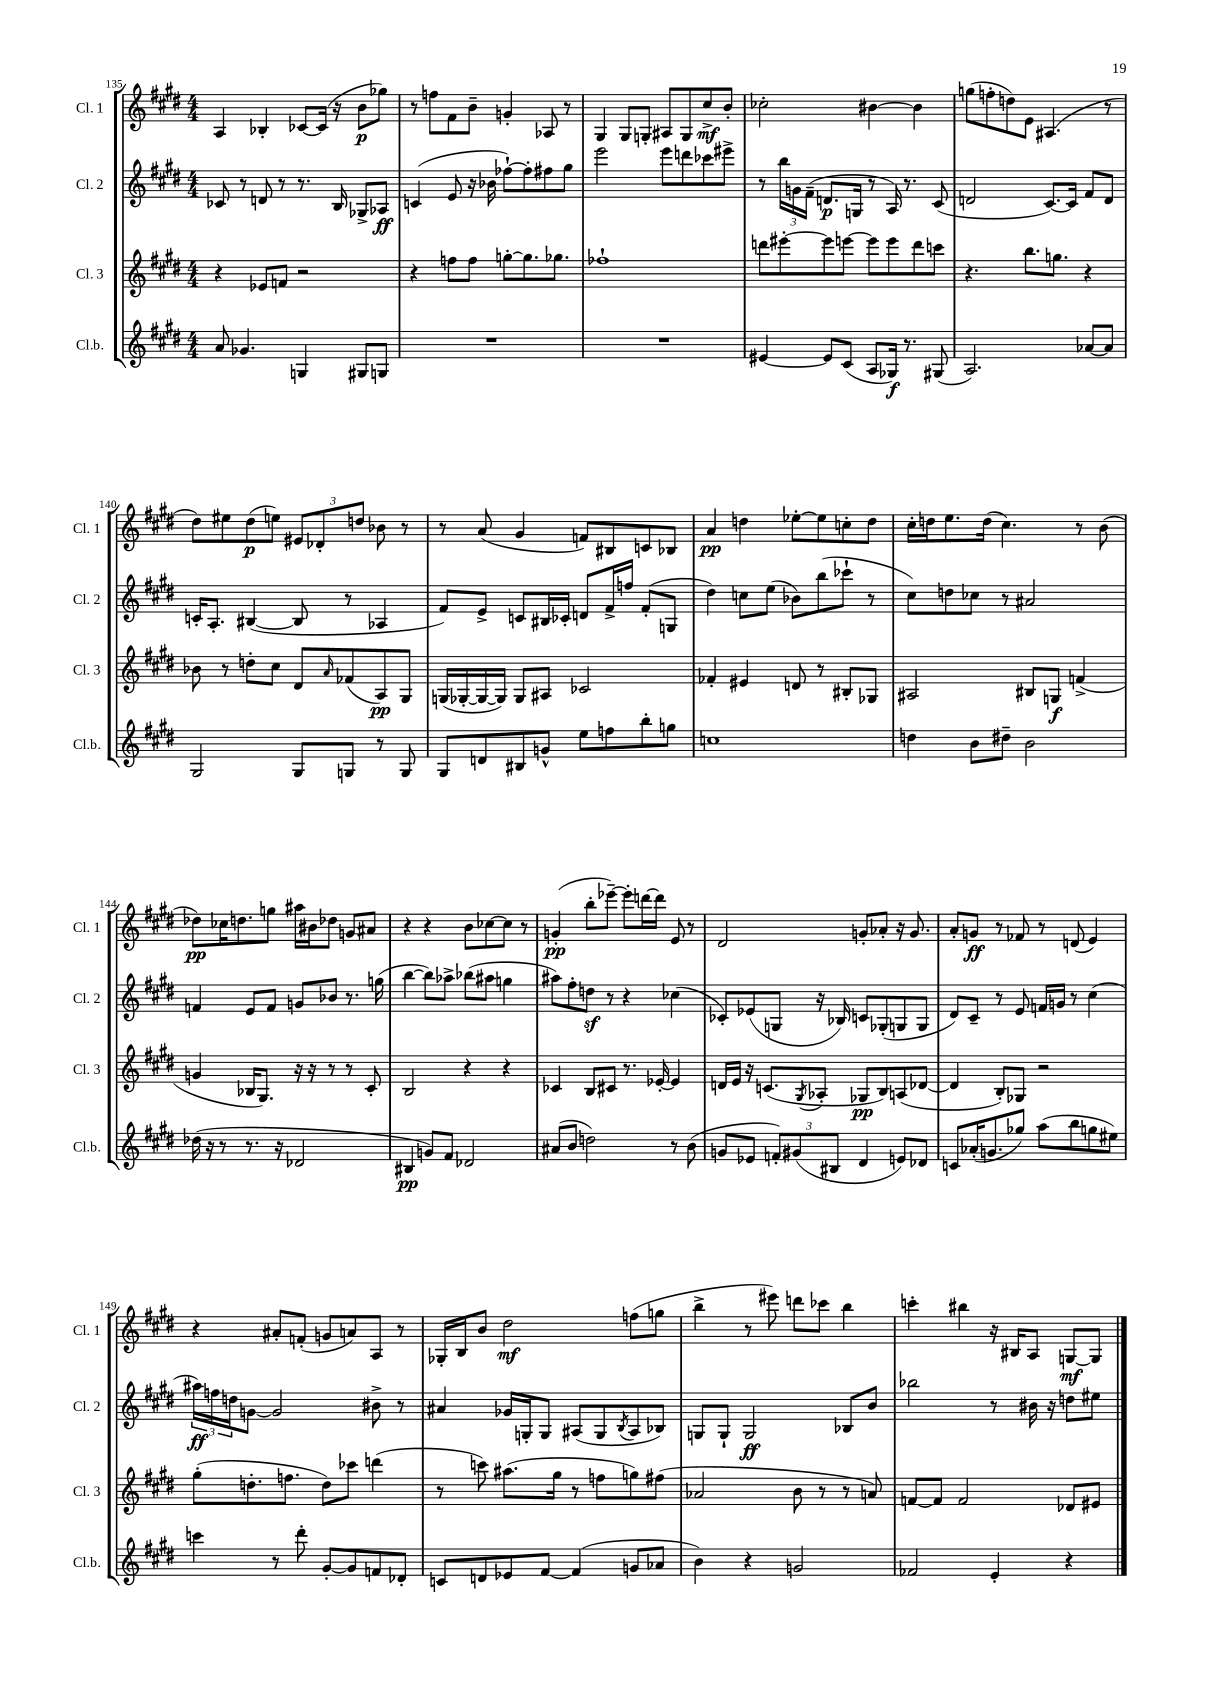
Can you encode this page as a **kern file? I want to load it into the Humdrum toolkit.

**kern	**kern	**kern	**kern
*staff4	*staff3	*staff2	*staff1
*clefG2	*clefG2	*clefG2	*clefG2
*k[f#c#g#d#]	*k[f#c#g#d#]	*k[f#c#g#d#]	*k[f#c#g#d#]
*M4/4	*M4/4	*M4/4	*M4/4
8a	4r	8c-	4A
4.g-	.	8r	.
.	8e-	8d	4B-'
.	8f	8r	.
4G	2r	8.r	[8c-
.	.	.	(16c-]
.	.	16B	16r
8G#	.	8G-^	8b
8G	.	8A-	8gg-)
=	=	=	=
1r	4r	(4c	8r
.	.	.	8ff
.	8ff	8e	8f#
.	8ff	16r	8b~
.	.	16b-	.
.	[8gg'	[8ff-`)	4g'
.	8.gg]	8ff-']	.
.	.	8ff#	8A-
.	8.gg-	.	.
.	.	8gg#	8r
=	=	=	=
1r	1ff-`	2eee	4G#
.	.	.	8G#
.	.	.	8G'
.	.	8eee	8A#
.	.	8ddd	8G
.	.	8ccc-	8cc#^
.	.	8eee#^	8b'
=	=	=	=
[4e#	8ddd	8r	2cc-'
.	[8eee#'	24bb	.
.	.	24g	.
.	.	(24f#~	.
8e#]	8eee#]	8.d	.
(8c#	[8eee	.	.
.	.	16G	.
8A	8eee]	8r	[4b#
16G-)	8eee	16A)	.
8.r	.	8.r	.
.	8ddd	.	4b#]
(8G#	8ccc	(8c#	.
=	=	=	=
2.A)	4.r	2d	(8gg
.	.	.	8ff'
.	.	.	8dd)
.	8.bb	.	8e
.	.	[8.c#)	(4.A#
.	8.gg	.	.
.	.	16c#]	.
[8a-	4r	8f#	.
8a-]	.	8d	8r
=	=	=	=
2G#	8b-	16c'	8dd#)
.	.	8.A'	.
.	8r	.	8ee#
.	8dd'	([4B#	(8dd#
.	8cc#	.	8ee)
8G#	8d#	8B#]	12e#
.	.	.	12d-'
.	16qqa	.	.
8G	(8f-	8r	.
.	.	.	12dd
8r	8A)	4A-	8b-
8G	8G#	.	8r
=	=	=	=
8G#	(16G	8f#)	8r
.	[16G-'	.	.
8d	16G-_	8e^	(8a
.	16G-])	.	.
8B#	8G-	8c	4g#
8g^^	8A#	16B#	.
.	.	16c-'	.
8ee	2c-	8d	8f)
8ff	.	16f#^	8B#
.	.	16ff	.
8bb'	.	(8f#'	8c
8gg	.	8G	8B-
=	=	=	=
1cc	4f-'	4dd#)	4a
.	4e#	8cc	4dd
.	.	(8ee	.
.	8d	8b-)	[8ee-'
.	8r	(8bb	8ee-]
.	8B#'	8ccc-`	8cc'
.	8G-	8r	8dd
=	=	=	=
4dd	2A#	8cc#)	16cc#'
.	.	.	16dd
.	.	8dd	8.ee
8b	.	8cc-	.
.	.	.	(16dd
8dd#~	.	8r	4.cc#)
2b	8B#	2a#	.
.	8G	.	.
.	(4f^	.	8r
.	.	.	(8b
=	=	=	=
(16dd-	4g	4f	8dd-)
16r	.	.	.
8r	.	.	16cc-
.	.	.	8.dd
8.r	16B-	8e	.
.	8.G#)	.	.
.	.	8f	8gg
16r	.	.	.
2d-	16r	8g	16aa#
.	16r	.	16b#
.	8r	8b-	8dd-
.	8r	8.r	8g
.	8c#'	.	8a#
.	.	(16gg	.
=	=	=	=
4B#	2B	[4bb	4r
8g)	.	8bb])	4r
8f#	.	8aa-^	.
2d-	4r	(8bb-	8b
.	.	8aa#	[8cc-
.	4r	4gg	8cc-]
.	.	.	8r
=	=	=	=
(8a#	4c-	8aa#)	(4g'
8b	.	8ff#'	.
2dd)	8B	8dd	8bb'
.	8c#	8r	[8eee-~)
.	8.r	4r	8eee-']
.	.	.	[16ddd
.	[16e-'	.	16ddd]
8r	4e-]	(4cc-	8e
(8b	.	.	8r
=	=	=	=
8g	16d	8c-')	2d#
.	16e	.	.
8e-	16r	(8e-	.
.	(8.c	.	.
12f')	.	8G	.
(12g#	.	.	.
.	8qG#	.	.
.	8A-'	16r	.
12B#	.	.	.
.	.	16B-)	.
4d#	8G-	8c	8g'
.	8B)	(8G-'	8a-'
8e)	(8A	8G	16r
.	.	.	8.g
8d-	[8d-	8G	.
=	=	=	=
8c	4d-]	8d#)	8a'
(16a-'	.	8c#~	8g
8.g	.	.	.
.	8B')	8r	8r
8gg-)	8G-	8e	8f-
(8aa	2r	16f	8r
.	.	16g	.
8bb	.	8r	(8d
8gg	.	(4cc#	4e)
8ee#)	.	.	.
=	=	=	=
4ccc	(8gg#'	24aa#)	4r
.	.	24ff	.
.	.	24dd	.
.	8.dd'	[8g	.
8r	.	2g]	8a#'
.	8.ff	.	.
8ddd#'	.	.	(8f'
[8g#'	8dd)	.	8g
8g#]	8ccc-	.	8a)
8f	(4ddd	8b#^	8A
8d-'	.	8r	8r
=	=	=	=
8c	8r	4a#	16G-'
.	.	.	16B
8d	8ccc)	.	8b
8e-	(8.aa#	16g-	2dd#
.	.	16G'	.
[8f#	.	8G	.
.	16gg#	.	.
(4f#]	8r	(8A#	.
.	8ff	8G	.
.	.	8qB	.
8g	8gg)	8A#	(8ff
8a-	(8ff#	8B-)	8gg
=	=	=	=
4b)	2a-	8G	4bb^
.	.	8G`	.
4r	.	2G	8r
.	.	.	8eee#)
2g	8b	.	8ddd
.	8r	.	8ccc-
.	8r	8B-	4bb
.	8a)	8b	.
=	=	=	=
2f-	[8f	2bb-	4ccc'
.	8f]	.	.
.	2f	.	4bb#
4e'	.	8r	16r
.	.	.	16B#
.	.	16b#	8A
.	.	16r	.
4r	8d-	8dd	[8G
.	8e#	8ee#	8G]
==	==	==	==
*-	*-	*-	*-
